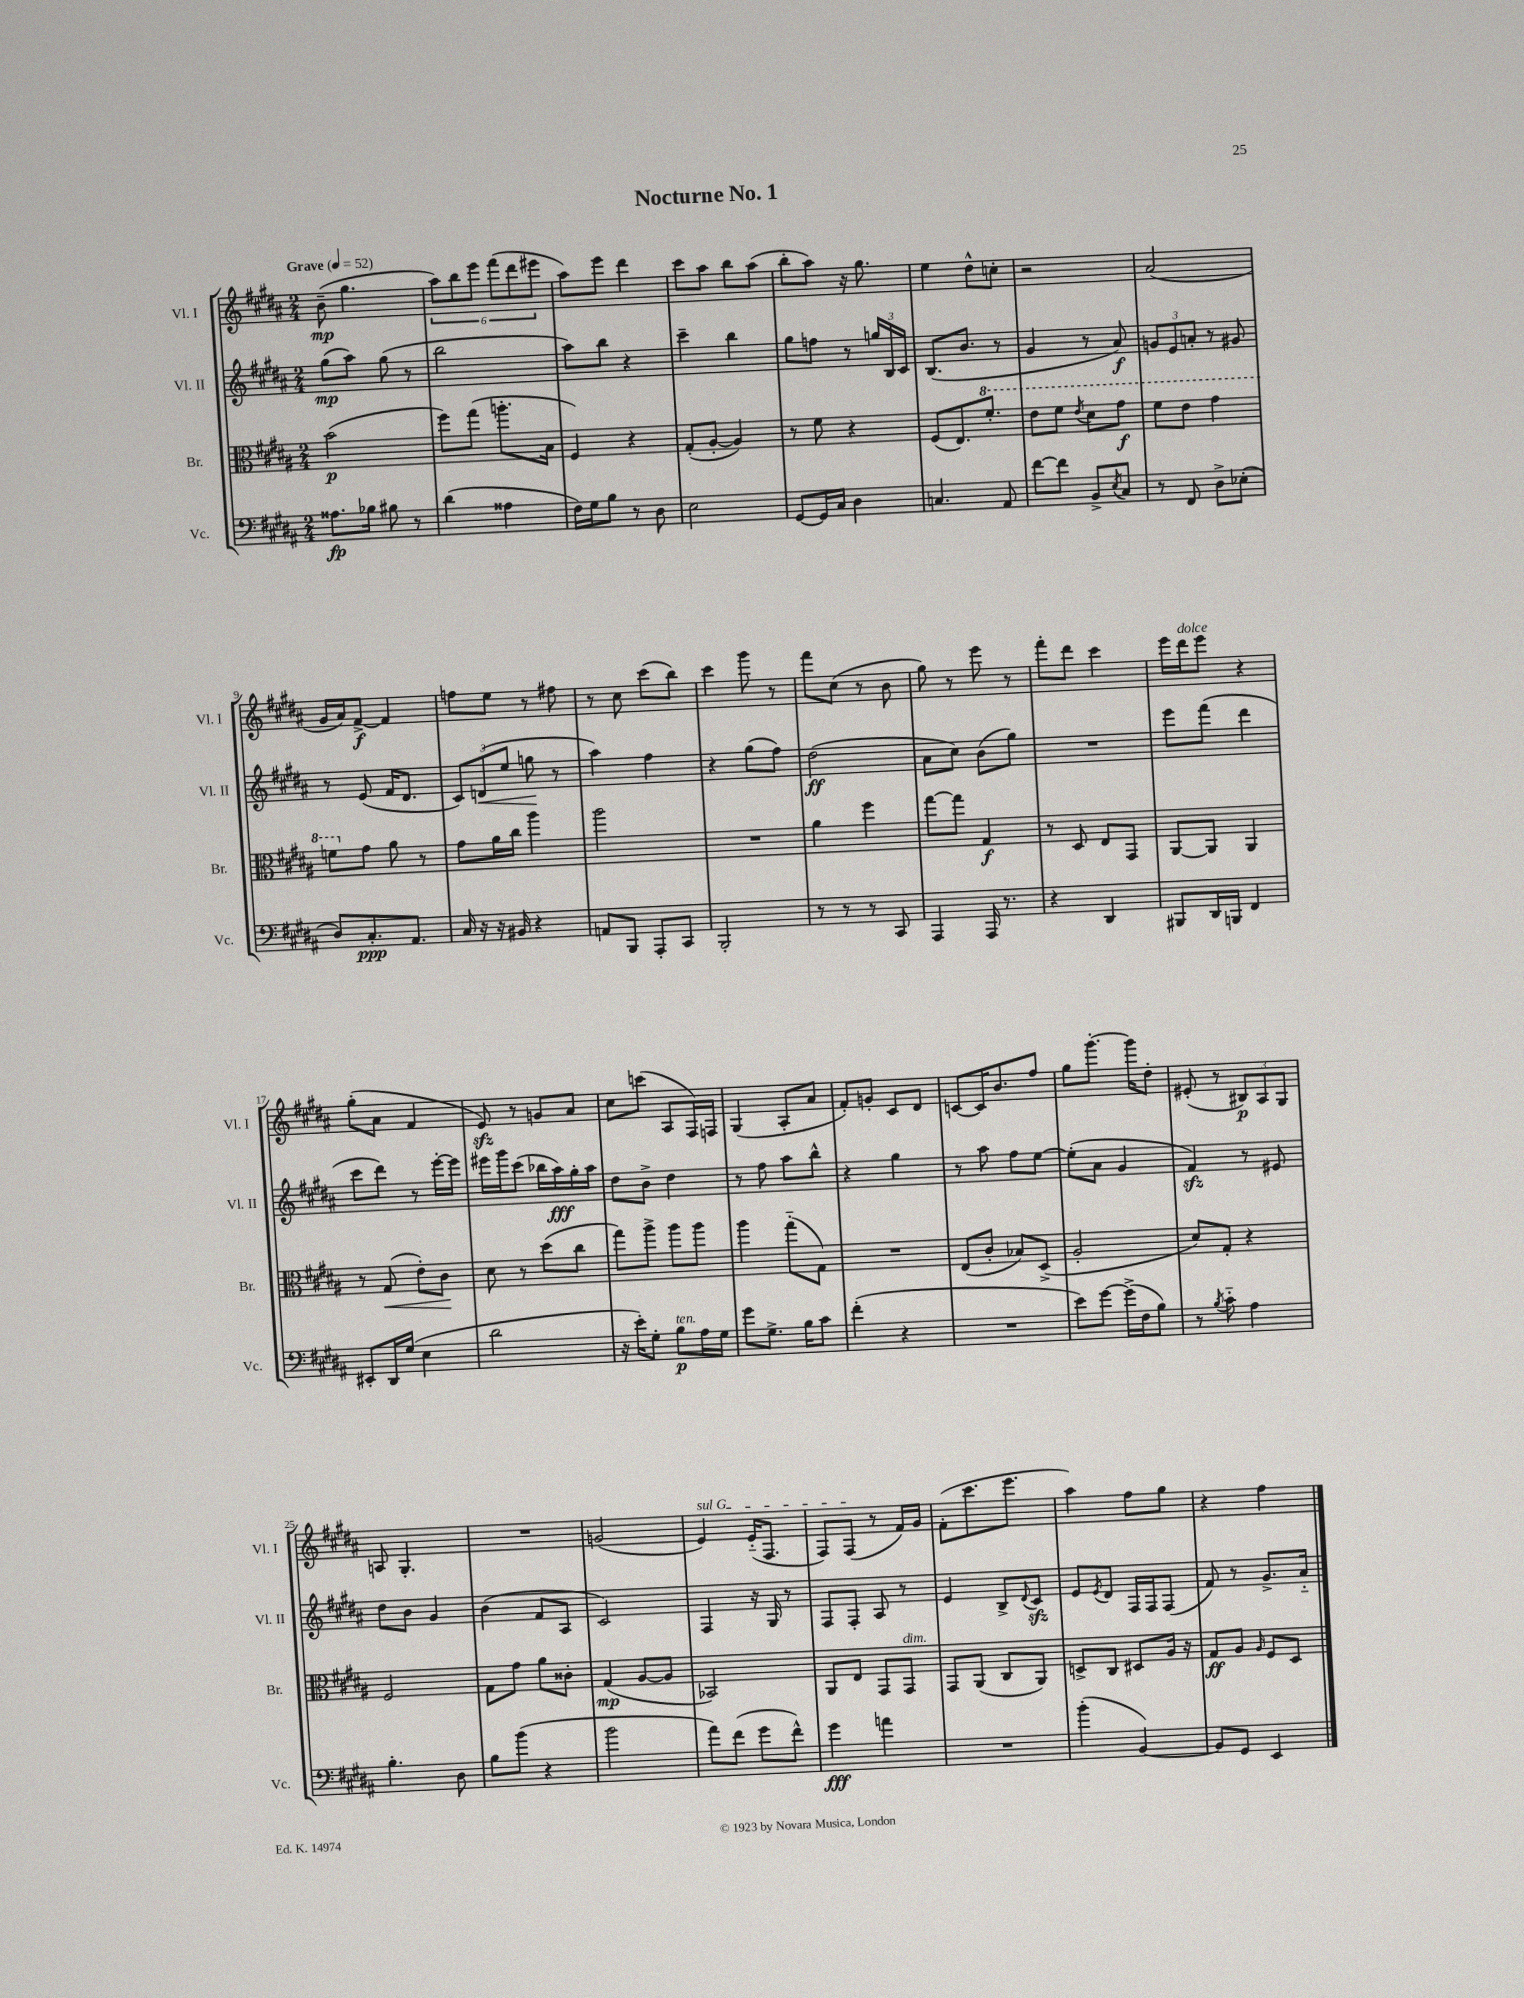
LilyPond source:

\header { title = "Nocturne No. 1" }
<<
\new StaffGroup <<
\new Staff = "s0" \with { instrumentName = "Vl. I" shortInstrumentName = "Vl. I" } {
    \clef treble \key b \major \numericTimeSignature \time 2/4 \tempo "Grave" 4 = 52
    b'8--\mp( gis''4. |
    \tuplet 6/4 { ais''8) b''8 e'''8 fis'''8( dis'''8 eis'''8 } |
    ais''8) e'''8 dis'''4 |
    cis'''8 ais''8 b''8 ais''8( |
    b''8-. ais''8) r16 gis''8. |
    e''4 dis''8-^ c''8-. |
    r2 |
    ais'2( |
    gis'16 ais'16) fis'8~->\f fis'4 |
    f''8 e''8 r8 fis''8 |
    r8 cis''8 cis'''8( b''8) |
    cis'''4 gis'''8 r8 |
    fis'''8 cis''8( r8 b'8 |
    gis''8) r8 e'''8 r8 |
    fis'''8-. dis'''8 cis'''4 |
    e'''16 dis'''16^\markup { \italic "dolce" } e'''8 r4 |
    gis''8-.( ais'8 fis'4 |
    e'8\sfz) r8 g'8 ais'8 |
    cis''8 c'''8( ais8 fis16) f16 |
    gis4( ais8-. ais'8 |
    fis'8-.) g'8-. cis'8 dis'8 |
    c'8~ c'16 b'8. fis''8 |
    gis''8 gis'''8.~-. gis'''16 dis''8-. |
    eis'8-.( r8 \tuplet 3/2 { bis8\p) ais8 gis8 } |
    a8 gis4.-. |
    R2 |
    g'2( |
    \once \override TextSpanner.bound-details.left.text = \markup { \italic "sul G" } e'4\startTextSpan) e'16-_( fis8. |
    fis8) fis8\stopTextSpan( r8 fis'16) gis'16 |
    fis'8-.( cis'''8. e'''8. |
    ais''4) fis''8 gis''8 |
    r4 fis''4 \bar "|." |
}
\new Staff = "s1" \with { instrumentName = "Vl. II" shortInstrumentName = "Vl. II" } {
    \clef treble \key b \major \numericTimeSignature \time 2/4
    gis''8\mp( ais''8) gis''8( r8 |
    b''2 |
    ais''8) b''8 r4 |
    cis'''4-- b''4 |
    gis''8 f''8 r8 \tuplet 3/2 { g''16 b16 cis'16 } |
    b8.( b'8. r8 |
    gis'4 r8 ais'8\f) |
    \tuplet 3/2 { g'8 e'8 a'8-. } r8 gis'8 |
    r8 e'8( fis'16 dis'8. |
    \tuplet 3/2 { cis'8) d'8\<( e''8 } g''8\! r8 |
    ais''4) fis''4 |
    r4 gis''8( fis''8) |
    dis''2\ff( |
    ais'8 cis''8) b'8( gis''8) |
    R2 |
    e'''8 fis'''8( dis'''4 |
    cis'''8 dis'''8) r8 e'''16~-. e'''16 |
    eis'''16 gis'''16 cis'''8( bes''16 ais''16\fff) gis''16-. ais''16 |
    dis''8 b'8-> dis''4 |
    r8 fis''8 ais''8 b''8-^ |
    r4 gis''4 |
    r8 ais''8 fis''8 e''8~ |
    e''8-.( ais'8 gis'4 |
    fis'4\sfz) r8 eis'8 |
    dis''8 b'8 gis'4 |
    b'4( fis'8 ais8 |
    cis'2) |
    fis4 r16 gis16 r8 |
    fis8 fis8-. ais8 r8 |
    e'4 b8-> \appoggiatura { dis'8 } cis'8\sfz |
    e'8 \acciaccatura { e'8 } dis'8 fis16 fis16 fis8( |
    fis'8) r8 gis'8.-> ais'16-_ \bar "|." |
}
\new Staff = "s2" \with { instrumentName = "Br." shortInstrumentName = "Br." } {
    \clef alto \key b \major \numericTimeSignature \time 2/4
    b'2\p( |
    fis''8) gis''8( a''8.-. b16 |
    fis4) r4 |
    gis8-.( ais8~-. ais4) |
    r8 fis'8 r4 |
    fis8( e8.) \ottava #1 fis''8.-. |
    e''8 fis''8 \acciaccatura { e''8 } dis''8 gis''8\f |
    fis''8 e''8 gis''4 |
    f''8 \ottava #0 gis'8 ais'8 r8 |
    gis'8 ais'16 cis''16 ais''4 |
    ais''2 |
    R2 |
    ais'4 fis''4 |
    gis''8~ gis''8 gis4\f |
    r8 dis8 e8 gis,8 |
    ais,8~ ais,8 ais,4 |
    r8 gis8\<( e'8-.) cis'8\! |
    dis'8 r8 dis''8( cis''8 |
    gis''8) ais''8-> ais''8 ais''8 |
    ais''4 gis''8-_( gis8) |
    R2 |
    e8( cis'8-. bes8) dis8->( |
    ais2-. |
    dis'8) gis8-. r4 |
    fis2 |
    gis8 gis'8 ais'8 cisis'8-. |
    gis4\mp( ais8~ ais8 |
    bes,2) |
    ais,8 e8 gis,8 gis,8^\markup { \italic "dim." } |
    gis,8 ais,8( cis8 ais,8) |
    d8-> cis8 dis8 ais16 r16 |
    gis8\ff ais8 \grace { ais16 } fis8 dis8 \bar "|." |
}
\new Staff = "s3" \with { instrumentName = "Vc." shortInstrumentName = "Vc." } {
    \clef bass \key b \major \numericTimeSignature \time 2/4
    aisis8.\fp bes16 bis8 r8 |
    dis'4( aisis4 |
    fis16) gis16 b8 r8 dis8 |
    e2 |
    gis,8~ gis,16 cis16 dis4 |
    c4. ais,8 |
    fis'8~ fis'8 b,8-> \acciaccatura { e8 } cis8 |
    r8 fis,8 dis8-> ees8-.( |
    dis8) cis8.-.\ppp ais,8. |
    cis16 r16 r16 bis,16 r4 |
    a,8 b,,8 ais,,8-. cis,8 |
    b,,2-. |
    r8 r8 r8 cis,8 |
    ais,,4 ais,,16 r8. |
    r4 dis,4 |
    bis,,8 dis,16 b,,16 fis,4 |
    eis,8-. dis,16 gis16( e4 |
    dis'2 |
    r16 e'16-.) gis8-. b8\p^\markup { \italic "ten." } ais16 gis16 |
    gis'8 gis8.-> b16 cis'8 |
    fis'4-.( r4 |
    R2 |
    e'8) gis'8~ gis'16->( fis16 b8) |
    r8 \acciaccatura { b8 } cis'8-_ ais4 |
    b4.-. dis8 |
    b8 b'8( r4 |
    b'2 |
    ais'8) fis'8( gis'8 fis'8-^) |
    gis'4\fff a'4 |
    R2 |
    b'4-.( b,4~) |
    b,8 gis,8 e,4 \bar "|." |
}
>>
>>
